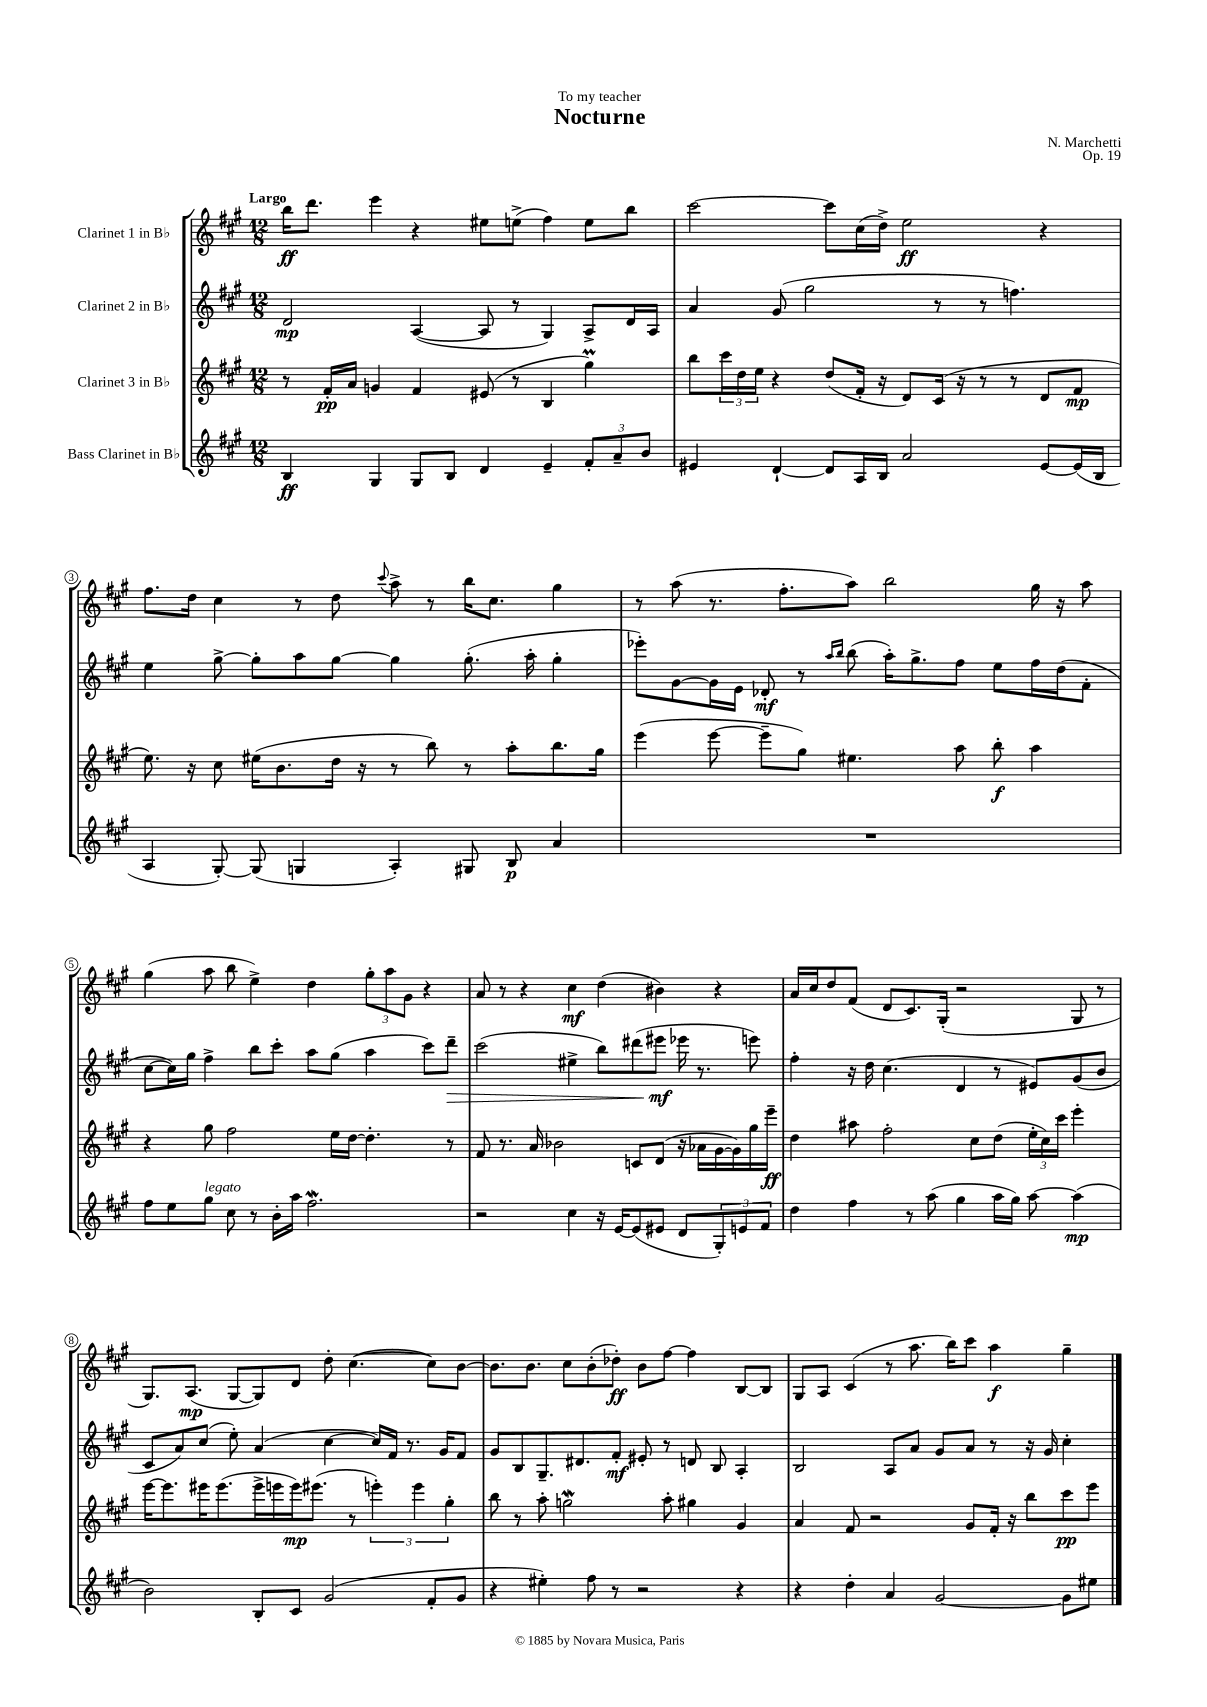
\header { title = "Nocturne" composer = "N. Marchetti" dedication = "To my teacher" opus = "Op. 19" }
<<
\new StaffGroup <<
\new Staff = "s0" \with { instrumentName = "Clarinet 1 in Bb" } {
    \clef treble \key a \major \numericTimeSignature \time 12/8 \tempo "Largo"
    b''16\ff d'''8. e'''4 r4 eis''8 e''8->( fis''4) e''8 b''8 |
    cis'''2~ cis'''8 cis''16( d''16->) e''2\ff r4 |
    fis''8. d''16 cis''4 r8 d''8 \appoggiatura { cis'''8 } a''8-> r8 b''16 cis''8. gis''4 |
    r8 a''8( r8. fis''8.-. a''8) b''2 gis''16 r16 a''8 |
    gis''4( a''8 b''8 e''4->) d''4 \tuplet 3/2 { gis''8-. a''8 gis'8 } r4 |
    a'8 r8 r4 cis''4\mf d''4( bis'4) r4 |
    a'16 cis''16 d''8 fis'8( d'8 cis'8.) gis16-.( r2 gis8 r8 |
    gis8.) a8.\mp( gis8~ gis8) d'8 d''8-. cis''4.~( cis''8) b'8~ |
    b'8. b'8. cis''8 b'8-.( des''8-.\ff) b'8 fis''8~ fis''4 b8~ b8 |
    gis8 a8 cis'4( r8 a''8. b''16) cis'''8 a''4\f gis''4-- \bar "|." |
}
\new Staff = "s1" \with { instrumentName = "Clarinet 2 in Bb" } {
    \clef treble \key a \major \numericTimeSignature \time 12/8
    d'2\mp a4~( a8 r8 gis4) a8-> d'16 a16 |
    a'4 gis'8( gis''2 r8 r8 f''4.) |
    e''4 gis''8~-> gis''8-. a''8 gis''8~ gis''4 gis''8.-.( a''16-. gis''4-. |
    ees'''8-.) gis'8~ gis'16 e'16 des'8-.\mf r8 \grace { a''16 b''16 } b''8( a''16-.) gis''8.-> fis''8 e''8 fis''16 d''16( fis'8-. |
    cis''8~ cis''16) gis''16 fis''4-> b''8 cis'''8-. a''8 gis''8( a''4 cis'''8) d'''8--\> |
    cis'''2( eis''4-> b''8) dis'''8( eis'''8\mf\! ees'''16 r8. e'''8) |
    fis''4-. r16 d''16 cis''4.( d'4 r8 eis'8) gis'8( b'8 |
    cis'8 a'8) cis''8( e''8-.) a'4( cis''4~ cis''16) fis'16 r8. gis'16 fis'8 |
    gis'8 b8 gis8.-- dis'8. fis'8-.\mf eis'8-. r8 d'8 b8 a4-. |
    b2 a8 a'8 gis'8 a'8 r8 r16 gis'16 cis''4-. \bar "|." |
}
\new Staff = "s2" \with { instrumentName = "Clarinet 3 in Bb" } {
    \clef treble \key a \major \numericTimeSignature \time 12/8
    r8 fis'16-.\pp a'16 g'4 fis'4 eis'8( r8 b4 gis''4\prall) |
    b''8 \tuplet 3/2 { cis'''16 d''16 e''16 } r4 d''8( fis'16-. r16 d'8) cis'16( r16 r8 r8 d'8 fis'8\mp |
    e''8.) r16 cis''8 eis''16( b'8. d''16 r16 r8 b''8) r8 a''8-. b''8. gis''16 |
    e'''4( e'''8~ e'''8-- gis''8) eis''4. a''8 b''8-.\f a''4 |
    r4 gis''8 fis''2 e''16 d''16~ d''4.-. r8 |
    fis'8 r8. a'16 bes'2 c'8 d'8( r16 aes'16 gis'16~ gis'16) gis''16 e'''16--\ff |
    d''4 ais''8 fis''2-. cis''8 d''8( \tuplet 3/2 { e''16-. cis''16) cis'''16 } e'''4-. |
    e'''16~ e'''8. eis'''16 eis'''8.( eis'''16-> e'''16 e'''16\mp) eis'''8.( r8 \tuplet 3/2 { e'''4-.) e'''4 gis''4-. } |
    b''8 r8 a''8-. g''2\mordent a''8-. gis''4 gis'4 |
    a'4 fis'8 r2 gis'8 fis'16-. r16 b''8 cis'''8\pp e'''8 \bar "|." |
}
\new Staff = "s3" \with { instrumentName = "Bass Clarinet in Bb" } {
    \clef treble \key a \major \numericTimeSignature \time 12/8
    b4\ff gis4 gis8 b8 d'4 e'4-- \tuplet 3/2 { fis'8-. a'8-- b'8 } |
    eis'4 d'4~-! d'8 a16 b16 a'2 eis'8~ eis'16( b16 |
    a4 gis8~-.) gis8( g4 a4-.) gis8 b8\p a'4 |
    R1. |
    fis''8 e''8 gis''8^\markup { \italic "legato" } cis''8 r8 b'16-. a''16 fis''2.\mordent |
    r2 cis''4 r16 e'16~ e'8( eis'8 d'8 \tuplet 3/2 { gis8-.) e'8 fis'8 } |
    d''4 fis''4 r8 a''8( gis''4 a''16 gis''16) a''8~ a''4\mp( |
    b'2) b8-. cis'8 gis'2( fis'8-. gis'8 |
    r4 eis''4-.) fis''8 r8 r2 r4 |
    r4 d''4-. a'4 gis'2~ gis'8 eis''8 \bar "|." |
}
>>
>>
\layout { \context { \Score \override BarNumber.stencil = #(make-stencil-circler 0.1 0.3 ly:text-interface::print) } }
